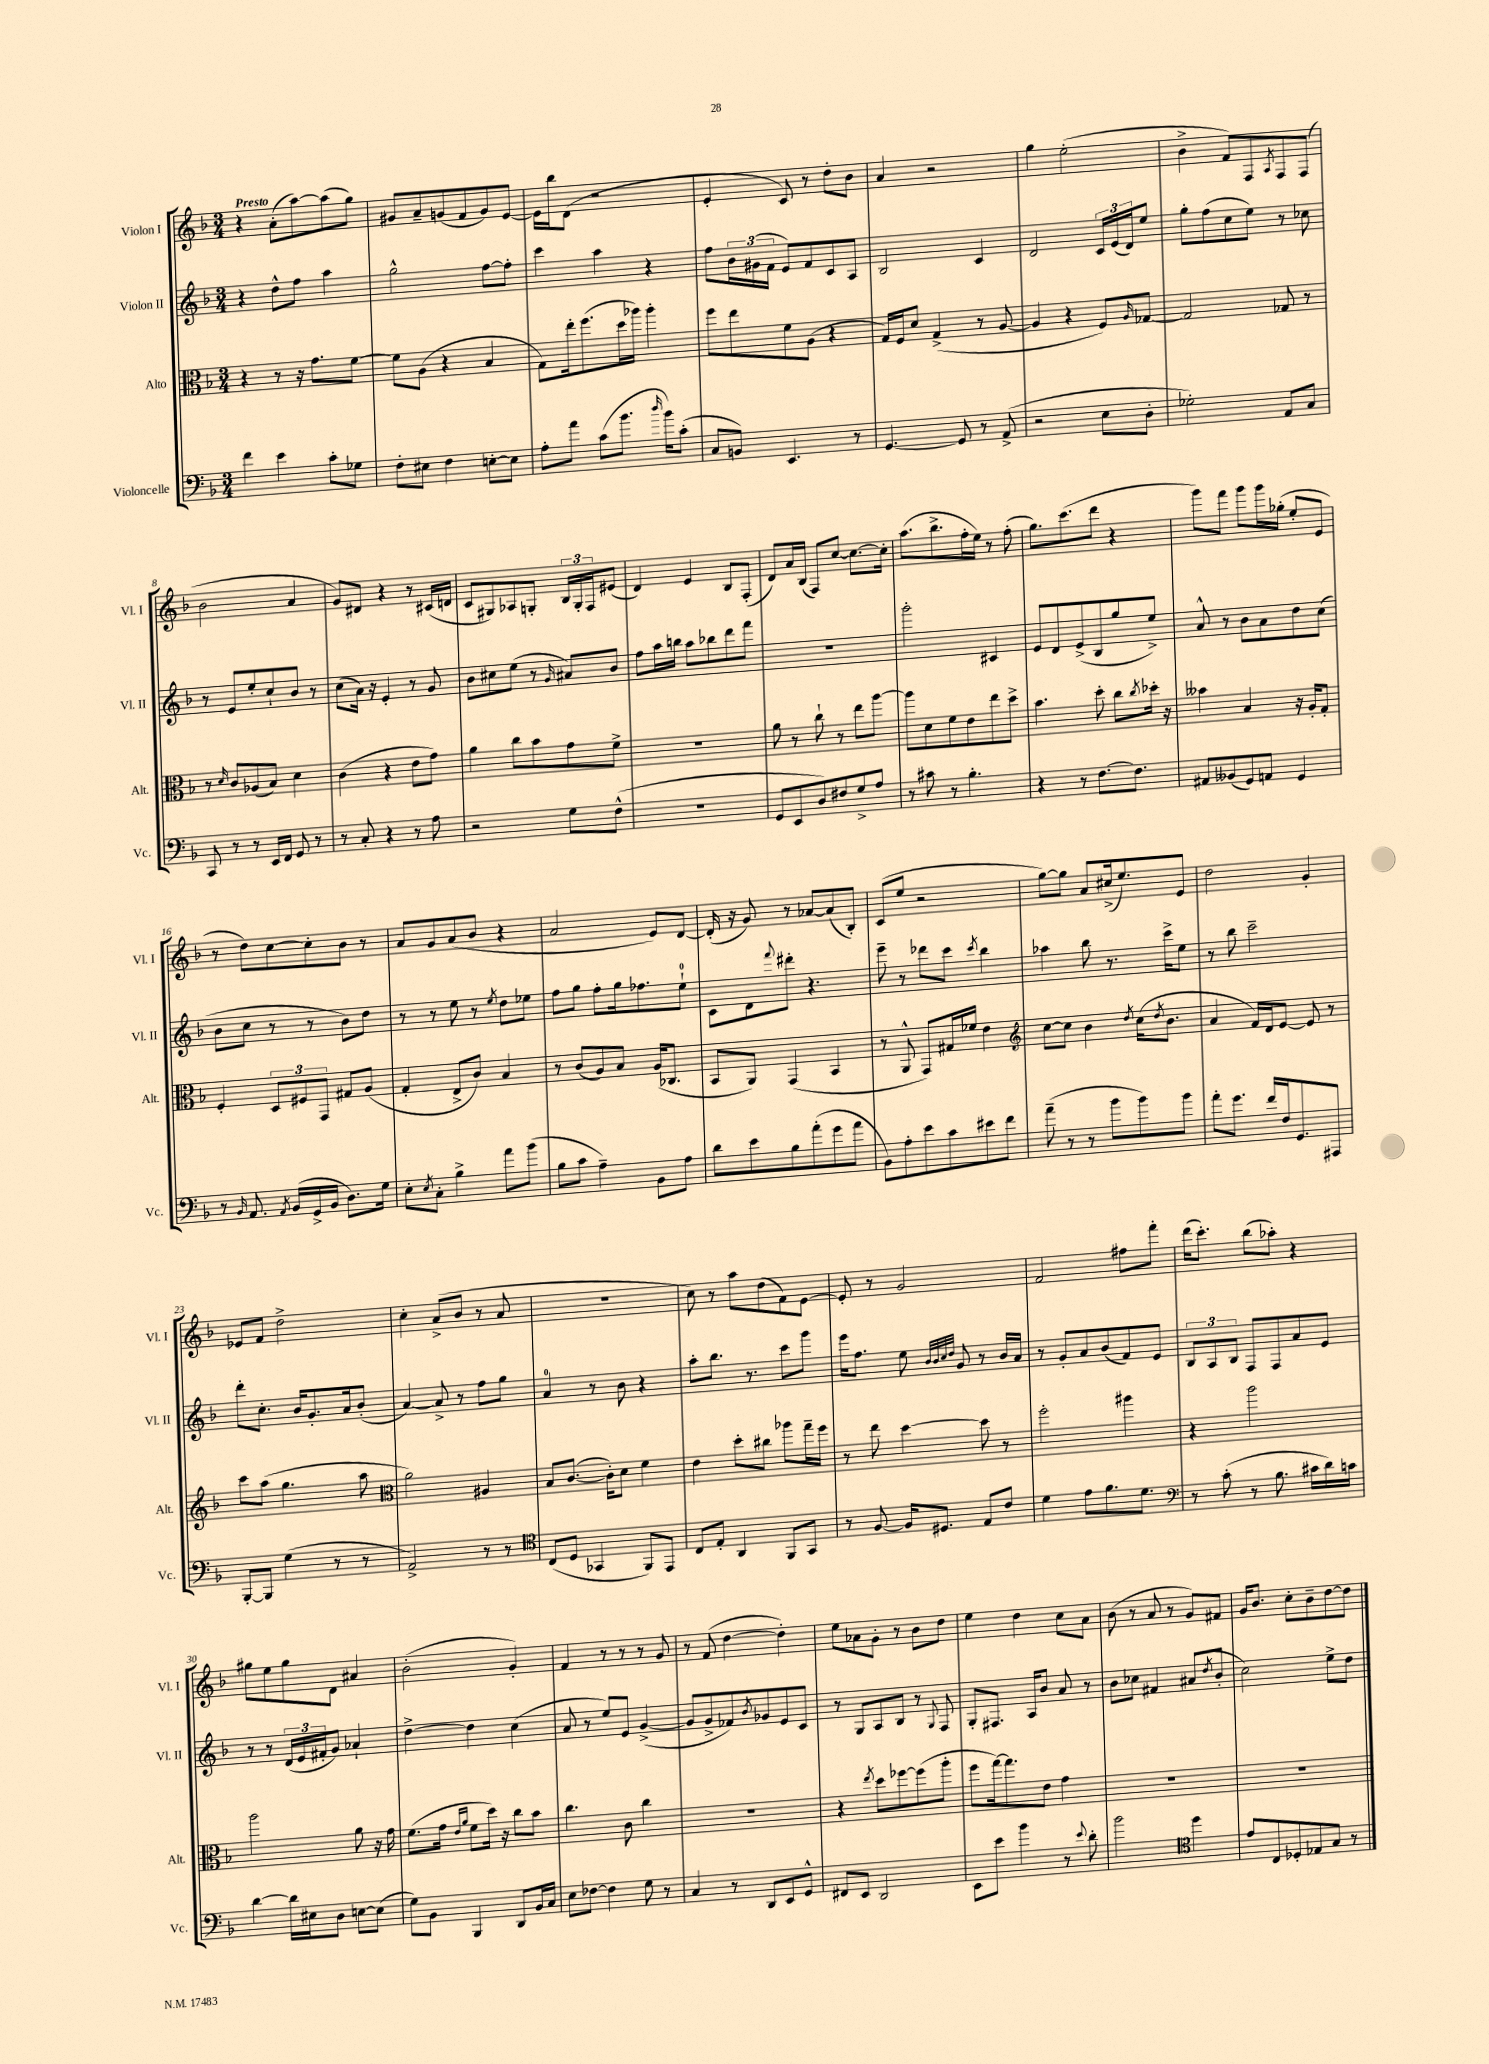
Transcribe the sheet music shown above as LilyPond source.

<<
\new StaffGroup <<
\new Staff = "s0" \with { instrumentName = "Violon I" shortInstrumentName = "Vl. I" } {
    \clef treble \key f \major \numericTimeSignature \time 3/4 \tempo "Presto"
    r4 a'8-.( a''8~) a''8( g''8) |
    gis'8 a'8-- g'8( f'8 g'8) e'8~ |
    e'16 bes''16 d'8( r2 |
    e'4-. c'8) r8 d''8-. bes'8 |
    a'4 r2 |
    g''4 e''2-.( |
    bes'4-> f'8) f8 \acciaccatura { a8 } f8 f8( |
    bes'2 a'4 |
    g'8) dis'8 r4 r8 cis'16( d'16 |
    c'8 gis8) aes8 g8-. \tuplet 3/2 { bes16 g16-. f16 } eis'8( |
    d'4) e'4 bes8 f8-.( |
    d'8) a'16 bes16( f8) c''8~ c''8.~ c''16-. |
    a''8.( bes''8.-> f''16-. e''16) r8 f''8-.( |
    g''8.) c'''8.( d'''8 r4 |
    g'''8) f'''8 g'''8 g'''16 ges''16-.( e''8-. e'8 |
    r8 d''8) c''8~ c''8-. bes'8 r8 |
    a'8 g'8 a'8( bes'8 r4 |
    a'2 e'8) d'8~ |
    d'16-.( r16 g'8) r8 aes'8~ aes'8( bes8-.) |
    c'8( e''8 r2 |
    g''8~) g''8 a'8 cis''16->( e''8.) e'8 |
    d''2 g'4-. |
    ees'8 f'8 d''2-> |
    c''4-. a'8->( bes'8 r8 a'8 |
    R2. |
    c''8) r8 a''8 d''8( f'8) e'8~ |
    e'8-. r8 g'2 |
    f'2 fis''8 f'''8-. |
    d'''16( c'''8.-.) bes''8( aes''8-.) r4 |
    gis''8 e''8 gis''8 d'8 ais'4 |
    bes'2-.( g'4-.) |
    f'4 r8 r8 r8 g'8 |
    r8 f'8( d''4~ d''4-.) |
    e''8 aes'8 g'8-. r8 bes'8 d''8 |
    e''4 d''4 c''8 a'8 |
    bes'8( r8 a'8 r8 g'8) fis'8 |
    g'16 bes'8. c''8-. bes'8-- d''8~ d''8 \bar "|." |
}
\new Staff = "s1" \with { instrumentName = "Violon II" shortInstrumentName = "Vl. II" } {
    \clef treble \key f \major \numericTimeSignature \time 3/4
    r4 d''8-^ f''8 a''4 |
    g''2-^ f''8~ f''8-. |
    c'''4 a''4 r4 |
    f''8 \tuplet 3/2 { bes'16 gis'16( f'16 } e'8) f'8 c'8 a8 |
    bes2 c'4 |
    d'2 \tuplet 3/2 { c'16 e'16( d'16) } e''8 |
    g''8-. f''8( c''8 e''8) r8 ces''8 |
    r8 e'8 e''8-. c''8-! bes'8 r8 |
    c''8( a'16) r16 e'4-. r8 g'8 |
    bes'8 cis''8 e''8( r8 \grace { g'16 } ais'8) bes'8 |
    f''8 a''16 b''16 a''8 bes''8 d'''8 f'''8 |
    R2. |
    g'''2-. cis'4 |
    e'8 d'8 e'8->( bes8 g''8 e''8->) |
    a'8-^ r8 bes'8 a'8 d''8 c''8( |
    bes'8 c''8 r8 r8 bes'8) d''8 |
    r8 r8 e''8 r8 \acciaccatura { e''8 } d''8 ees''8 |
    f''8 g''8 f''8-. g''16 fes''8. e''8-0-! |
    c'8 d'8 \appoggiatura { f'''8 } dis'''8-. r4. |
    e'''8-- r8 des'''8 c'''8 \acciaccatura { c'''8 } bes''4 |
    aes''4 bes''8 r8. c'''16-> e''8 |
    r8 bes''8 c'''2-- |
    d'''8-. c''8.-. bes'16 g'8.-. a'16 bes'8-.( |
    a'4~) a'8-> r8 f''8 g''8 |
    a'4-0 r8 bes'8 r4 |
    a''8-. bes''8. r8. c'''8 g'''8 |
    e'''16 f''8. e''8 \grace { bes'32 bes'32 c''32 d''32 } g'8 r8 bes'16 a'16 |
    r8 g'8-. a'8 bes'8( f'8) e'8 |
    \tuplet 3/2 { bes8 a8 bes8 } f8 f8 a'8 e'8 |
    r8 r8 \tuplet 3/2 { d'16( e'16 fis'16-. } g'8) aes'4-! |
    d''4~-> d''4 c''4( |
    a'8 r8 e''8) e'8 g'4~->( |
    g'8 g'8-> fes'8) \acciaccatura { bes'8 } ges'8 e'8 c'8 |
    r8 g8 a8 bes8 r8 \appoggiatura { g8 } f8 |
    g8-. fis8. a16 bes'8 a'8 r8 |
    bes'8 ces''8 fis'4 ais'8( \acciaccatura { d''8 } bes'8-. |
    c''2) e''8-> d''8 \bar "|." |
}
\new Staff = "s2" \with { instrumentName = "Alto" shortInstrumentName = "Alt." } {
    \clef alto \key f \major \numericTimeSignature \time 3/4
    r4 r8 r16 g'8. f'8~ |
    f'8 a8( r4 bes4 |
    g8) e''16-. f''8.( d''16 aes''16) aes''4-. |
    f''8 e''8 f'8 a8( r4 |
    g16) f16 d'8 g4->( r8 a8~ |
    a4 r4 f8) \grace { a16 } ges8~ |
    ges2 ges8 r8 |
    r8 \grace { d'16 } c'8 aes8( bes8) d'4 |
    c'4( r4 e'8 g'8) |
    a'4 c''8 bes'8 g'8 f'8-> |
    R2. |
    a'8 r8 c''8-! r8 e''8 a''8~ |
    a''8 d'8 f'8 e'8 e''8 d''8-> |
    bes'4. d''8-. c''8 \acciaccatura { c''8 } des''16-. r16 |
    beses'4 bes4 r16 a16-. g8-. |
    f4-. \tuplet 3/2 { d8 fis8 g,8 } gis8 a8( |
    g4-. e8-> c'8) bes4 |
    r8 c'8( a8) bes8 a16( ces8. |
    bes,8 a,8) g,4( bes,4 |
    r8 a,8-^ g,8) gis16 fes'16 e'4 |
    \clef treble c''8~ c''8 bes'4 \acciaccatura { d''8 } c''16( \acciaccatura { d''8 } bes'8. |
    a'4 f'16) d'16 e'8~ e'8 r8 |
    c'''8 a''8( g''4. a''8 |
    \clef alto a'2) ais4 |
    bes8 c'8.~( c'16-.) d'8 f'4 |
    e'4 d''8-. cis''8 aes''8 g''16-- f''16 |
    r8 e''8 d''4~ d''8 r8 |
    f''2-. ais''4 |
    r4 a''2 |
    a''2 a'8 r16 g'16 |
    f'8.( g'16 \grace { e'16 a'16 } f'8 d''16) r16 c''8 bes'8 |
    c''4. c'8 c''4 |
    R2. |
    r4 \acciaccatura { e''8 } d''8 fes''8~ fes''8( a''8-. |
    f''8 g''16~) g''8. e'8 g'4 |
    R2. |
    R2. \bar "|." |
}
\new Staff = "s3" \with { instrumentName = "Violoncelle" shortInstrumentName = "Vc." } {
    \clef bass \key f \major \numericTimeSignature \time 3/4
    f'4 e'4 c'8-. ges8 |
    f8-. eis8 f4 e8~-. e8 |
    a8-. a'8 c'8( bes'8. \grace { d''16 } bes'16) c'8-.( |
    c8 b,8) e,4. r8 |
    g,4.~ g,8 r8 a,8->( |
    r2 e8 d8-. |
    ges2-.) a,8 c8 |
    c,8 r8 r8 e,16 f,16 g,8 r8 |
    r8 c8-. r4 r8 a8 |
    r2 g8 f8-^( |
    R2. |
    g,8 e,8 d8) fis8 g8-> a8 |
    r8 cis'8 r8 bes4.-. |
    r4 r8 f8.~ f8. |
    ais,8 beses,8( g,8) a,8 g,4 |
    r8 \grace { bes,16 } a,8. \acciaccatura { a,8 } bes,16( g,16-> bes,16 d8.) g16 |
    e8-. \acciaccatura { e8 } c8-. bes4-> a'8 bes'8( |
    bes8 c'8 a4--) bes,8 a8 |
    d'8 e'8 bes8 a'8-.( g'8 a'8 |
    bes,8) a8-. e'8 c'8 eis'8 f'8 |
    a'8--( r8 r8 bes'8 bes'8) bes'8 |
    a'8-. g'8. f'16 f16 g,8. ais,,8 |
    bes,,8~-. bes,,8 g4( r8 r8 |
    a,2->) r8 r8 |
    \clef tenor c8( d8 ges,4 f,8) e,8 |
    c8 e8-. a,4 f,8 g,8 |
    r8 f8~ f16 dis8. e8 c'8 |
    d'4 e'8 f'8. d'8. |
    \clef bass r8 c'8-.( r8 bes8. cis'16 d'16) c'16 |
    d'4~ d'16 eis16 d8 e8~ e8( |
    g8) bes,8 bes,,4 d,8 bes,16 c16 |
    e8 fes8~ fes4 g8 r8 |
    c4 r8 d,8 e,8 g,8-^ |
    fis,8 e,8 d,2 |
    e,8 e'8 bes'4 r8 \appoggiatura { e'8 } d'8-. |
    bes'2 \clef tenor d''4 |
    e'8 c8 des8-. ees8 g8 r8 \bar "|." |
}
>>
>>
